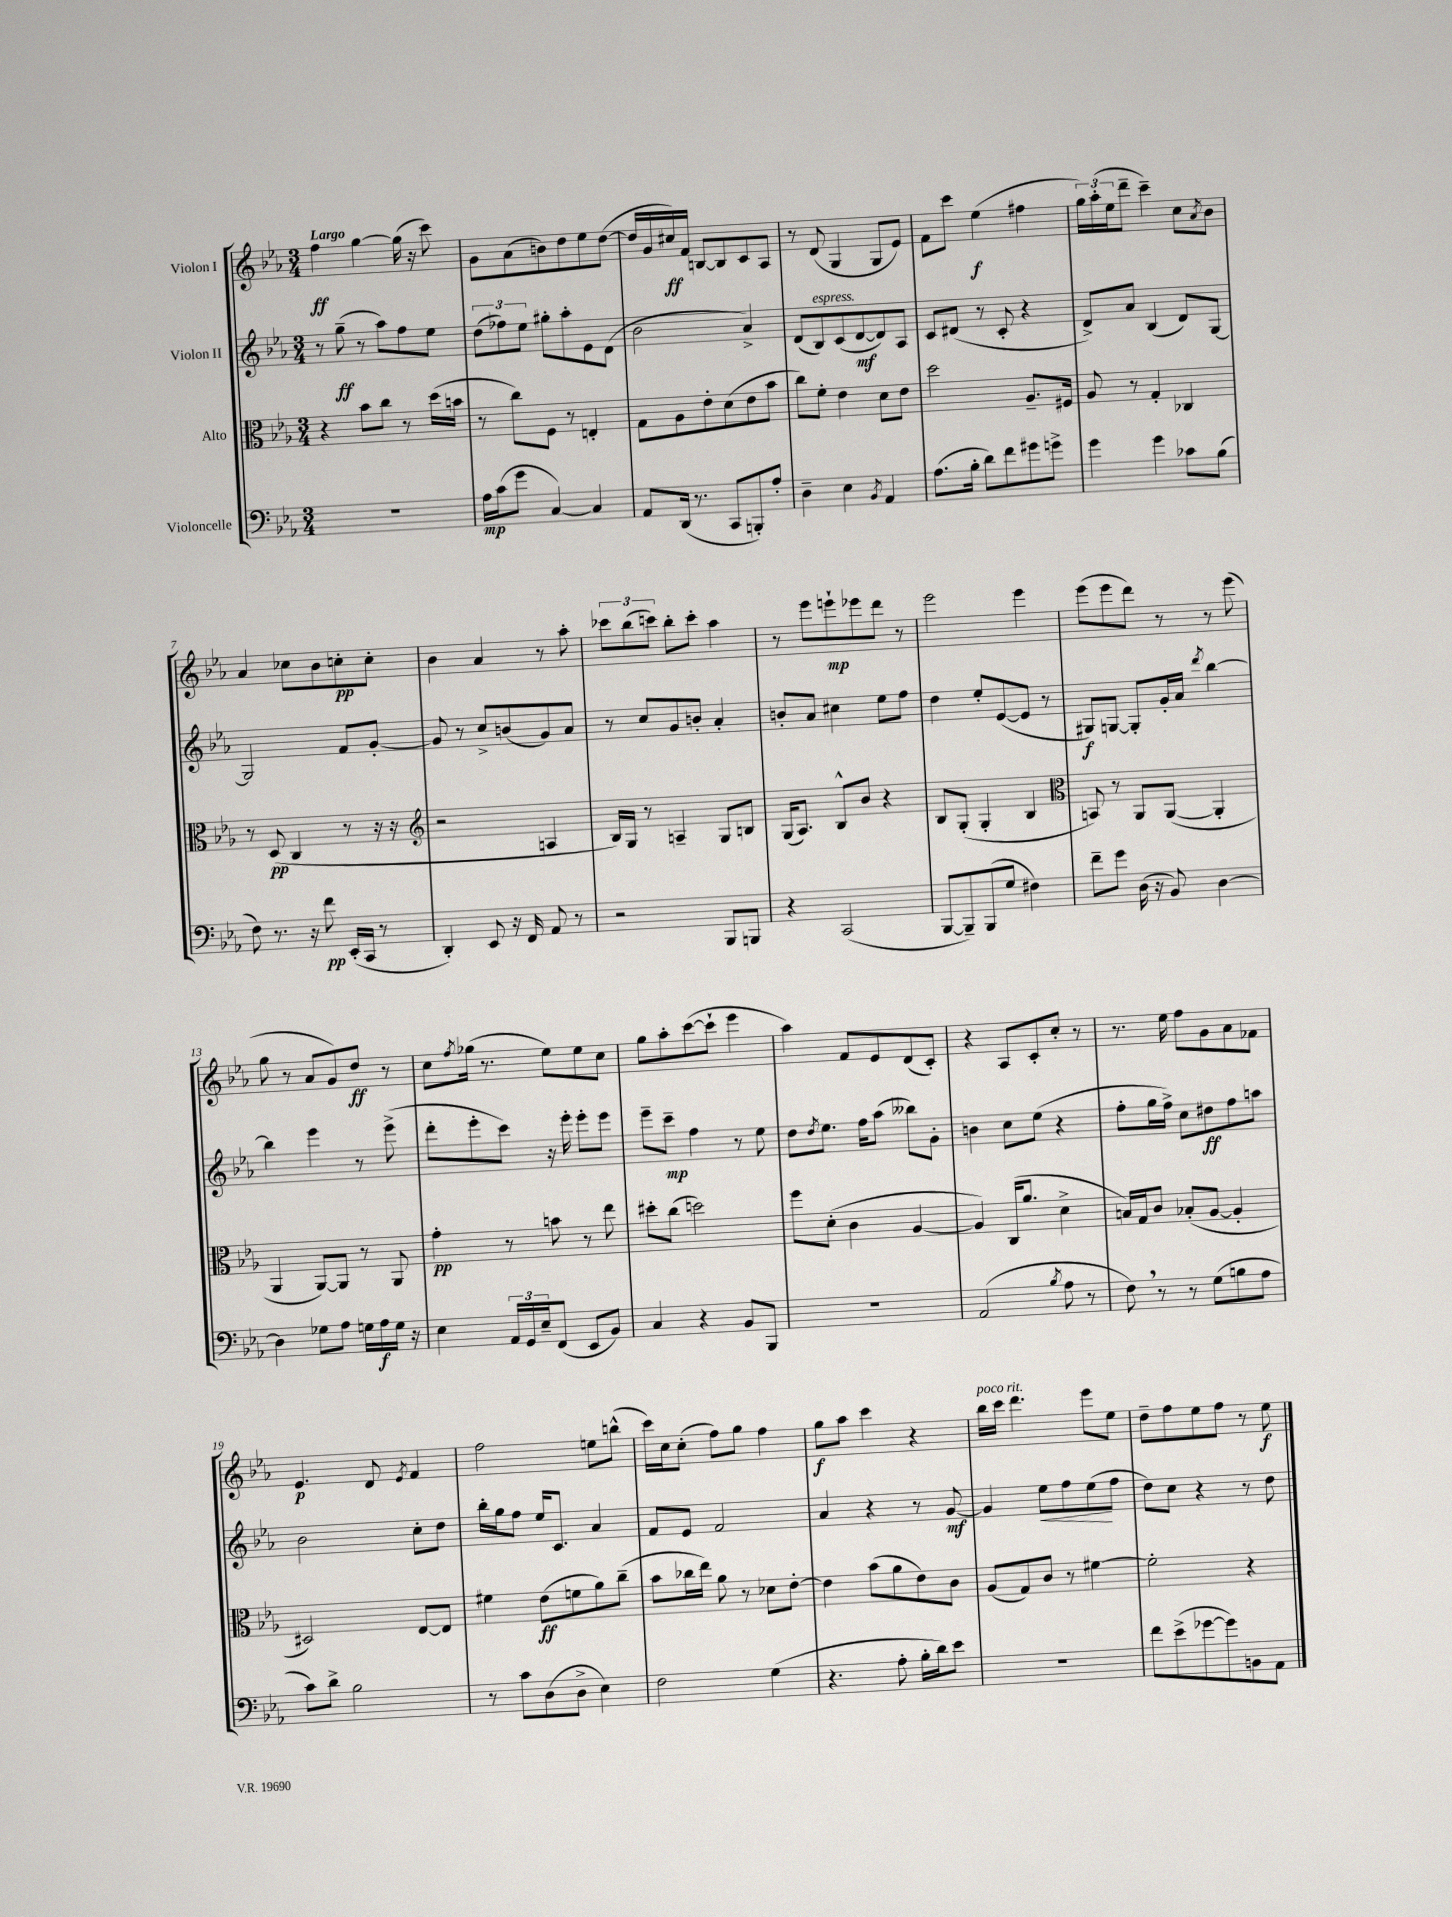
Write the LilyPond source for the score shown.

<<
\new StaffGroup <<
\new Staff = "s0" \with { instrumentName = "Violon I" } {
    \clef treble \key ees \major \numericTimeSignature \time 3/4 \tempo "Largo"
    f''4\ff g''4~ g''16( r16 c'''8) |
    g'8 aes'8( b'8) d''8 ees''8 d''8~( |
    d''16 g'16 cis''16\ff) f'16 b8~ b8 c'8 aes8 |
    r8 d'8( g4 g8 ees'8) |
    f'8 c'''8 ees''4\f( fis''4 |
    \tuplet 3/2 { g''16) aes''16-.( ees''16 } d'''8-- c'''4--) c''8 \acciaccatura { aes'8 } bes'8 |
    aes'4 ces''8 bes'8 c''8-.\pp c''8-. |
    bes'4 aes'4 r8 aes''8-. |
    \tuplet 3/2 { ces'''8 bes''8( c'''8) } bes''8-. c'''8-. aes''4 |
    r8 ees'''8 e'''8-!\mp ees'''8 d'''8 r8 |
    ees'''2 ees'''4 |
    ees'''8( ees'''8 d'''8) r8 r8 ees'''8( |
    g''8 r8 aes'8 g'8) d''8\ff r8 |
    c''8 \acciaccatura { f''8 } ges''16( r8. ees''8) ees''8 c''8 |
    g''8 aes''8-. c'''8~( c'''8-! ees'''4 |
    aes''4) f'8 ees'8 d'8( c'8-.) |
    r4 aes8 c'8-. c''8-. r8 |
    r8. ees''16 f''8 g'8 aes'8 fes'8 |
    ees'4.\p d'8 \acciaccatura { ees'8 } f'4 |
    f''2 e''8 b''8-^( |
    c'''16) c''16 c''8-.( f''8) g''8 f''4 |
    g''8\f aes''8 c'''4 r4 |
    bes''16^\markup { \italic "poco rit." } c'''16 d'''4. ees'''8 ees''8 |
    d''8-- f''8 ees''8 f''8 r8 ees''8\f \bar "|." |
}
\new Staff = "s1" \with { instrumentName = "Violon II" } {
    \clef treble \key ees \major \numericTimeSignature \time 3/4
    r8 g''8--\ff( r8 aes''8) f''8 ees''8 |
    \tuplet 3/2 { d''8( fes''8) ees''8 } gis''8-. aes''8-. ees'8 d'8( |
    bes'2 aes'4->) |
    d'8( bes8^\markup { \italic "espress." }) c'8( d'8~\mf d'8) aes8 |
    c'8 dis'8( r8 c'8-. r4 |
    d'8->) aes'8 bes4( d'8) g8~ |
    g2 f'8 g'8~-. |
    g'8 r8 c''8-> b'8( g'8) aes'8 |
    r8 c''8 g'8 b'8-. aes'4-. |
    b'8-. aes'8 cis''4 ees''8 f''8 |
    d''4 ees''8-. ees'8~( ees'8 r8 |
    gis8\f) g8~ g8-. g'16-. aes'16 \acciaccatura { d'''8 } bes''4~ |
    bes''4 ees'''4 r8 ees'''8->( |
    d'''8-. ees'''8-. c'''8) r16 ees'''16-. ees'''8-. ees'''8 |
    ees'''8-- c'''8--\mp f''4 r8 ees''8 |
    d''8 \acciaccatura { d''8 } ees''8. f''16 aes''8( beses''8) g'8-. |
    b'4 c''8 ees''8( r4 |
    f''8-. g''16 f''16->) c''8 dis''8\ff f''8 a''8 |
    bes'2 c''8-. d''8 |
    bes''16-. g''16 f''8 ees''16 c'8. aes'4 |
    f'8 ees'8 f'2 |
    aes'4 r4 r8 g'8~\mf |
    g'4 ees''8\< f''8 ees''8\!( f''8 |
    d''8) c''8 r4 r8 d''8 \bar "|." |
}
\new Staff = "s2" \with { instrumentName = "Alto" } {
    \clef alto \key ees \major \numericTimeSignature \time 3/4
    r4 bes'8 c''8 r8 d''16( b'16 |
    r8 c''8) f8 r8 e4-. |
    g8 aes8 ees'8-. d'8( ees'8 bes'8 |
    c''8) f'8-. ees'4 d'8 ees'8 |
    d''2 aes8.-- fis16 |
    aes8 r8 g4-. ces4 |
    r8 d8\pp( c4 r8 r16 r16 |
    \clef treble r2 a4 |
    bes16) g16 r8 a4-- g8 b8 |
    g16( aes8.) bes8-^ bes'8 r4 |
    bes8 g8-.( g4-. bes4 |
    \clef alto b,8) r8 aes,8 aes,8~( aes,4-. |
    aes,4 aes,8~) aes,8 r8 aes,8 |
    g'4-.\pp r8 b'8 r8 ees''8 |
    dis''8-. c''8( d''2) |
    f''8 d'8-.( c'4 aes4~ |
    aes4) c16( aes'8. d'4-> |
    b16) g16 c'8 bes8-.( aes8~ aes4-. |
    dis2) ees8~ ees8 |
    fis'4 ees'8\ff( f'8 aes'8) c''8--( |
    bes'8 ces''16 ees''16) aes'8 r8 des'8 ees'8~-. |
    ees'4 bes'8( aes'8 ees'8) c'8 |
    aes8( g8) c'8 r8 fis'4~ |
    fis'2-. r4 \bar "|." |
}
\new Staff = "s3" \with { instrumentName = "Violoncelle" } {
    \clef bass \key ees \major \numericTimeSignature \time 3/4
    R2. |
    aes16\mp c'16( g'8 c4~) c4 |
    aes,8 d,16( r8. c,8 b,,8-.) aes8-. |
    d4-- ees4 \acciaccatura { bes,8 } aes,4 |
    aes8.( bes16-. d'8) f'8 gis'8 g'8-> |
    g'4 g'4 ces'8 bes8( |
    f8) r8. r16 f'8\pp ees,16-.( c,16 r8 |
    d,4-.) ees,8 r16 f,16 aes,8 r8 |
    r2 bes,,8 b,,8 |
    r4 c,2( |
    bes,,8~ bes,,8--) bes,,8( g8 fis4) |
    f'8-- g'8 d16( r16 bes,8) d4~ |
    d4 ges8 aes8 g16 aes16\f g16 r16 |
    ees4 \tuplet 3/2 { aes,16 g,16 ees16-- } f,8( ees,8 bes,8) |
    c4 r4 bes,8 bes,,8 |
    R2. |
    aes,2( \acciaccatura { bes8 } aes8 r8 |
    f8) \breathe r8 r8 g8( b8 aes8 |
    c'8) d'8-> bes2 |
    r8 c'8 d8( d8-> ees4) |
    f2 g4( |
    r4. aes8-. bes16-. d'16) ees'8 |
    R2. |
    f'8 ees'8->( ges'8~ ges'8) b,8 aes,8 \bar "|." |
}
>>
>>
